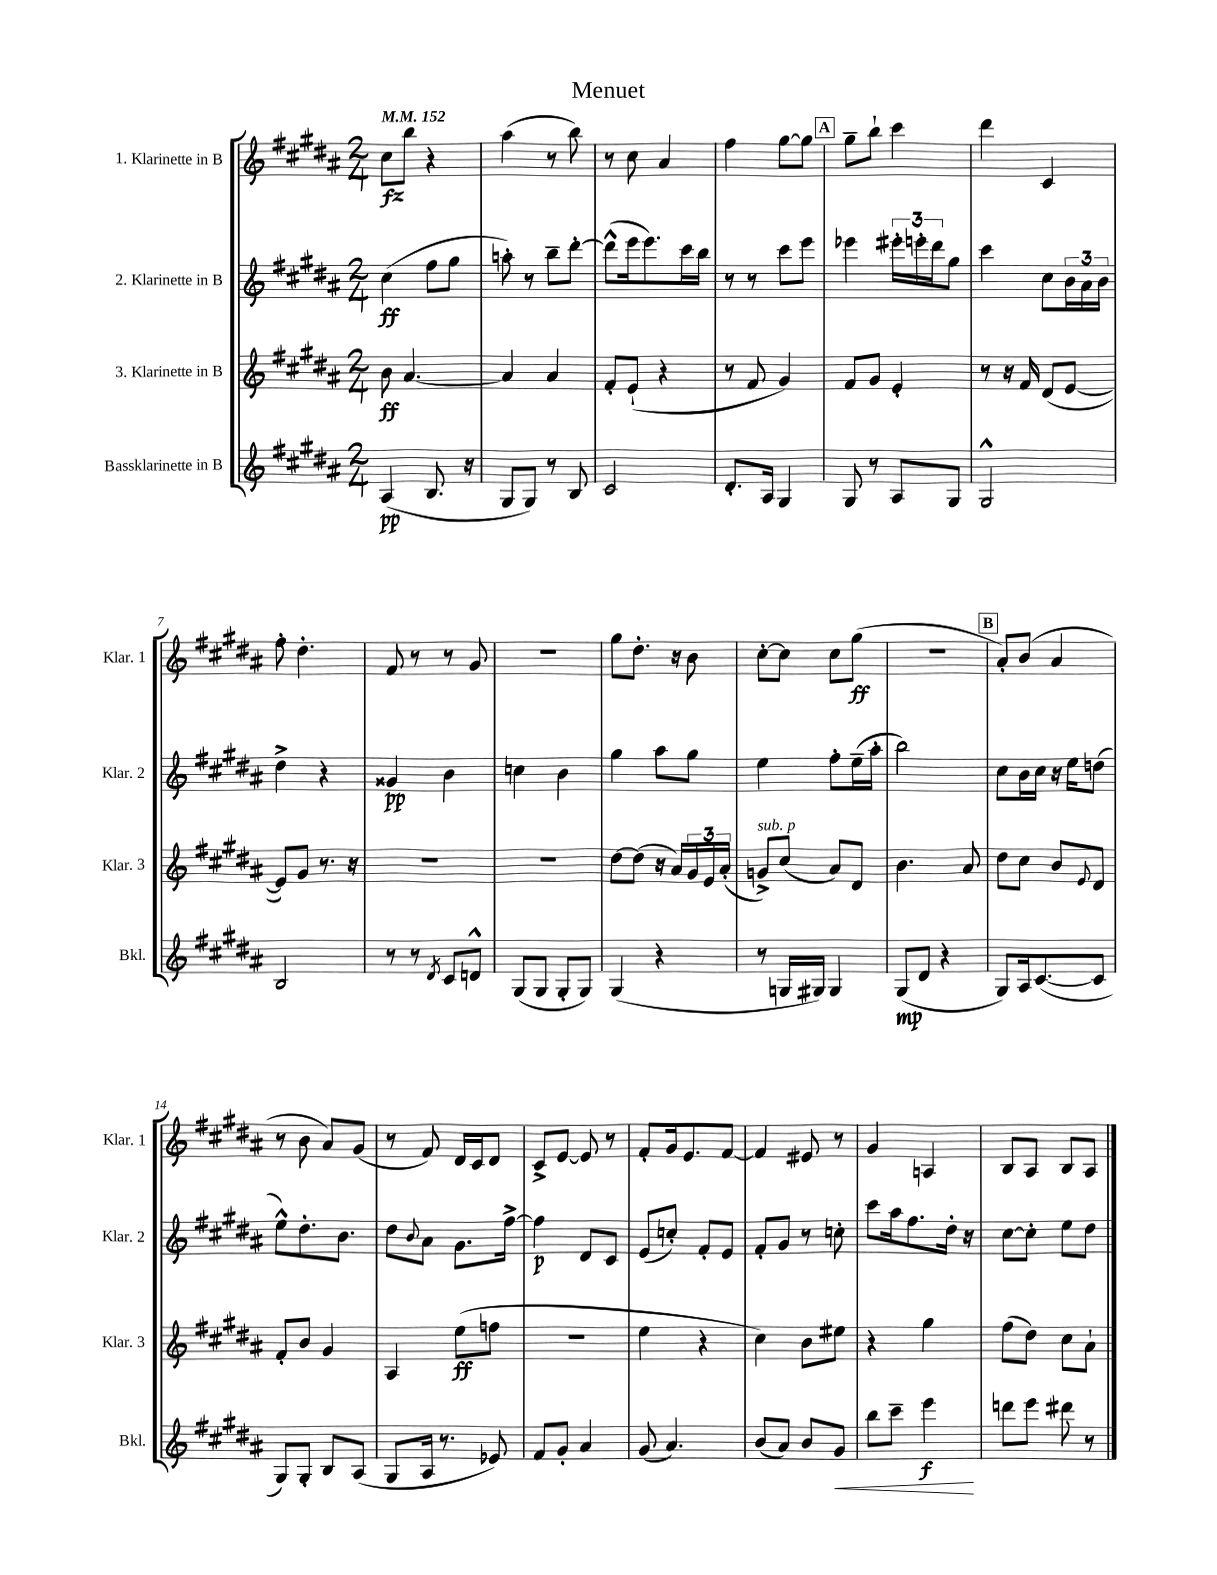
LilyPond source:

\header { title = "Menuet" }
<<
\new StaffGroup <<
\new Staff = "s0" \with { instrumentName = "1. Klarinette in B" shortInstrumentName = "Klar. 1" } {
    \clef treble \key b \major \numericTimeSignature \time 2/4 \tempo 4 = 152
    cis''8\fz b''8 r4 |
    ais''4( r8 b''8) |
    r8 cis''8 ais'4 |
    fis''4 gis''8~ gis''8 |
    \mark \markup { \box "A" } gis''8-- b''8-! cis'''4 |
    dis'''4 cis'4 |
    fis''8-. dis''4.-. |
    fis'8 r8 r8 gis'8 |
    r2 |
    gis''8 dis''8.-. r16 b'8 |
    cis''8~-. cis''8 cis''8 gis''8\ff( |
    R2 |
    \mark \markup { \box "B" } ais'8-.) b'8( ais'4 |
    r8 b'8 ais'8) gis'8( |
    r8 fis'8) dis'16 cis'16 dis'8 |
    cis'8-> e'8~ e'8 r8 |
    fis'8-. gis'16 e'8. fis'8~ |
    fis'4 eis'8 r8 |
    gis'4 a4 |
    b8 ais8 b8 ais8 \bar "|." |
}
\new Staff = "s1" \with { instrumentName = "2. Klarinette in B" shortInstrumentName = "Klar. 2" } {
    \clef treble \key b \major \numericTimeSignature \time 2/4
    cis''4\ff( fis''8 gis''8 |
    a''8-.) r8 b''8-- dis'''8~-. |
    dis'''8-^( e'''16 e'''8.) cis'''16 b''16 |
    r8 r8 cis'''8 e'''8 |
    \mark \markup { \box "A" } ees'''4 \tuplet 3/2 { eis'''16-. e'''16-. dis'''16 } gis''8 |
    cis'''4 cis''8 \tuplet 3/2 { b'16 ais'16 b'16 } |
    dis''4-> r4 |
    gisis'4\pp b'4 |
    c''4 b'4 |
    gis''4 ais''8 gis''8 |
    e''4 fis''8-. e''16--( ais''16-. |
    b''2) |
    \mark \markup { \box "B" } cis''8 b'16 cis''16 r16 e''16 d''8( |
    e''8-^) dis''8.-. b'8. |
    dis''8 \appoggiatura { b'8 } ais'8 gis'8. fis''16~-> |
    fis''4\p dis'8 cis'8 |
    e'8( c''8-.) fis'8-. e'8 |
    fis'8-. gis'8 r8 c''8-. |
    cis'''8 ais''16 fis''8. dis''16-. r16 |
    cis''8~ cis''8-. e''8 dis''8 \bar "|." |
}
\new Staff = "s2" \with { instrumentName = "3. Klarinette in B" shortInstrumentName = "Klar. 3" } {
    \clef treble \key b \major \numericTimeSignature \time 2/4
    b'8\ff ais'4.~ |
    ais'4 ais'4 |
    fis'8-. e'8-!( r4 |
    r8 fis'8 gis'4) |
    \mark \markup { \box "A" } fis'8 gis'8 e'4-. |
    r8 r16 fis'16 dis'8( e'8~ |
    e'8) gis'8 r8. r16 |
    R2 |
    R2 |
    dis''8~ dis''8( r16 ais'16) \tuplet 3/2 { gis'16 e'16 ais'16-.( } |
    g'8->^\markup { \italic "sub. p" }) cis''8( ais'8) dis'8 |
    b'4. ais'8 |
    \mark \markup { \box "B" } dis''8 cis''8 b'8 \appoggiatura { e'8 } dis'8 |
    fis'8-. b'8 gis'4 |
    ais4 e''8\ff( f''8 |
    r2 |
    e''4 r4 |
    cis''4) b'8 eis''8 |
    r4 gis''4 |
    fis''8( dis''8) cis''8 ais'8-! \bar "|." |
}
\new Staff = "s3" \with { instrumentName = "Bassklarinette in B" shortInstrumentName = "Bkl." } {
    \clef treble \key b \major \numericTimeSignature \time 2/4
    ais4\pp( b8. r16 |
    gis8 gis8) r8 b8 |
    cis'2 |
    dis'8.-. ais16 gis4 |
    \mark \markup { \box "A" } gis8 r8 ais8 gis8 |
    gis2-^ |
    b2 |
    r8 r8 \acciaccatura { dis'8 } cis'8 d'8-^ |
    gis8( gis8 gis8-. gis8) |
    gis4( r4 |
    r8 g16 gis16) gis4 |
    gis8\mp( dis'8 r4 |
    \mark \markup { \box "B" } gis8) ais16 cis'8.~( cis'8 |
    gis8) gis8-. b8 ais8( |
    gis8 ais16 r8. ees'8) |
    fis'8 gis'8-. ais'4 |
    gis'8( ais'4.) |
    b'8( ais'8) b'8 gis'8\< |
    b''8 cis'''8-- e'''4\f\! |
    d'''8 e'''8 dis'''8 r8 \bar "|." |
}
>>
>>
